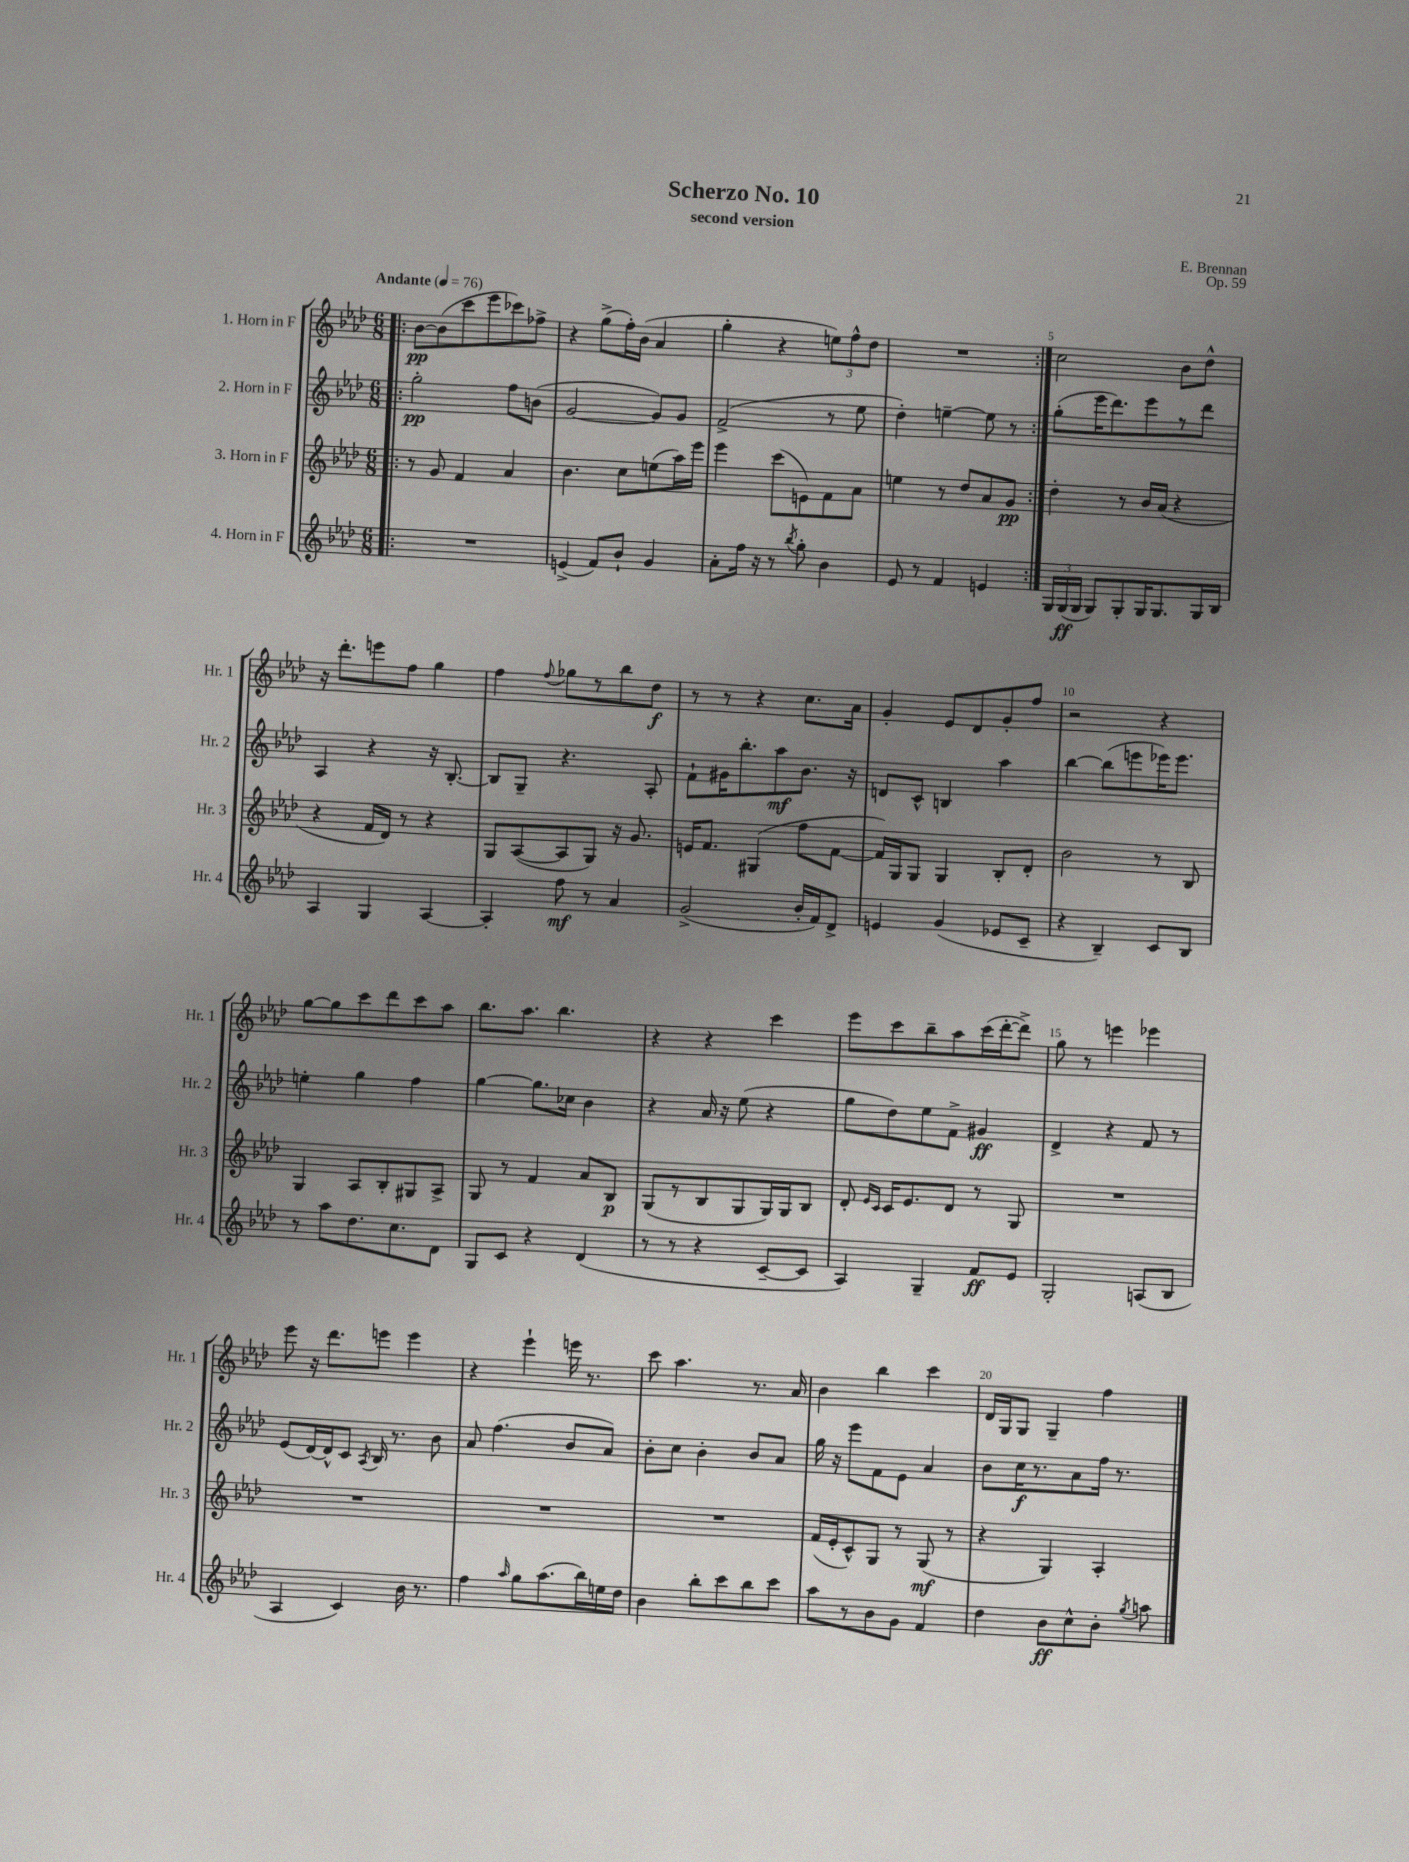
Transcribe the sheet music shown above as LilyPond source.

\header { title = "Scherzo No. 10" composer = "E. Brennan" subtitle = "second version" opus = "Op. 59" }
<<
\new StaffGroup <<
\new Staff = "s0" \with { instrumentName = "1. Horn in F" shortInstrumentName = "Hr. 1" } {
    \clef treble \key aes \major \numericTimeSignature \time 6/8 \tempo "Andante" 4 = 76
    \autoBeamOff \repeat volta 2 { \bar ".|:" bes'8[~\pp bes'8( c'''8 ees'''8 ces'''8) fes''8]-> |
    r4 g''8[->( f''16-.) bes'16]( aes'4 |
    g''4-. r4 \tuplet 3/2 { e''8[) f''8-^ des''8] } |
    R2. | }
    c''2 bes'8[ des''8]-^ |
    r16 des'''8.[-. e'''8 f''8] g''4 |
    f''4 \appoggiatura { f''8 } ges''8[ r8 bes''8 des''8]\f |
    r8 r8 r4 c''8.[ aes'16] |
    g'4-. ees'8[ des'8 g'8-. f''8] |
    r2 r4 |
    g''8[~ g''8 c'''8 des'''8 c'''8 aes''8] |
    bes''8.[ aes''8.] bes''4. |
    r4 r4 c'''4 |
    ees'''8[ c'''8 bes''8-- aes''8 c'''16( des'''16~-. des'''8]->) |
    g''8 r8 e'''4 ees'''4 |
    ees'''8 r16 des'''8.[ e'''8] e'''4 |
    r4 ees'''4-! e'''16 r8. |
    c'''8 aes''4. r8. aes'16 |
    bes'4 bes''4 c'''4 |
    des'16[ g16 g8] g4-- f''4 \bar "|." |
}
\new Staff = "s1" \with { instrumentName = "2. Horn in F" shortInstrumentName = "Hr. 2" } {
    \clef treble \key aes \major \numericTimeSignature \time 6/8
    \autoBeamOff \repeat volta 2 { \bar ".|:" g''2-.\pp f''8[ b'8]( |
    g'2~ g'8[) g'8] |
    f'2->( r8 ees''8 |
    des''4-.) e''4~-- e''8 r8 | }
    g''8[-.( ees'''16 des'''8.) ees'''8 r8 des'''8] |
    aes4 r4 r16 bes8.~-. |
    bes8[ g8]-- r4. aes8-. |
    f'8[-! gis'16 bes''8.-. aes''8\mf bes'8.] r16 |
    d'8[ c'8]-^ b4 aes''4 |
    bes''4~ bes''8[( e'''8 ees'''16) ees'''8.] |
    e''4-. g''4 f''4 |
    g''4~ g''8.[ ces''16] bes'4 |
    r4 aes'16 r16 ees''8( r4 |
    g''8[ des''8) ees''8 f'8]-> gis'4\ff |
    des'4-> r4 f'8 r8 |
    ees'8[( des'16~) des'16-^ c'8] \acciaccatura { aes8 } bes16 r8. bes'8 |
    aes'8 f''4.( bes'8[ aes'8]) |
    bes'8[-. c''8] bes'4-. bes'8[ aes'8] |
    g''16 r16 ees'''8[ f'8 ees'8] aes'4 |
    bes'8[ c''16\f r8. aes'8 f''16] r8. \bar "|." |
}
\new Staff = "s2" \with { instrumentName = "3. Horn in F" shortInstrumentName = "Hr. 3" } {
    \clef treble \key aes \major \numericTimeSignature \time 6/8
    \autoBeamOff \repeat volta 2 { \bar ".|:" r8 g'8 f'4 aes'4 |
    bes'4. c''8[ e''8( aes''16) ees'''16] |
    ees'''4 c'''8[( e'8) f'8 aes'8] |
    e''4 r8 des''8[ aes'8 g'8]\pp | }
    des''4-. r8 bes'16[ aes'16]( r4 |
    r4 f'16[ des'16]) r8 r4 |
    g8[ aes8~( aes8 g8]) r16 g'8. |
    e'16[ f'8.] gis4( f''8[ f'8]~ |
    f'16[) g16 g8] g4 bes8[-. des'8]-. |
    bes'2 r8 bes8 |
    g4 aes8[ bes8-. gis8 aes8]-> |
    g8 r8 f'4 aes'8[ bes8]\p |
    g8[( r8 bes8 g8 g16) g16 bes8] |
    des'8-. \grace { ees'16[ c'16] } c'16[ ees'8. des'8] r8 g8 |
    R2. |
    R2. |
    R2. |
    R2. |
    f'16[( ees'16-. c'8-^) g8] r8 g8\mf( r8 |
    r4 g4) aes4-. \bar "|." |
}
\new Staff = "s3" \with { instrumentName = "4. Horn in F" shortInstrumentName = "Hr. 4" } {
    \clef treble \key aes \major \numericTimeSignature \time 6/8
    \autoBeamOff \repeat volta 2 { \bar ".|:" R2. |
    e'4->( f'8[) bes'8]-! g'4 |
    aes'8[-. f''16] r16 r8 \acciaccatura { bes''8 } g''8-. bes'4 |
    ees'8 r8 f'4 e'4 | }
    \tuplet 3/2 { g16[ g16\ff( g16] } g8[) g8-. g16 g8. g16 bes16] |
    aes4 g4 aes4~ |
    aes4-. f''8\mf r8 aes'4 |
    g'2->( bes'16[-. f'16) des'8]-> |
    e'4 g'4( ees'8[ c'8]-- |
    r4 bes4--) c'8[ bes8] |
    r8 aes''8[ des''8. c''8. des'8] |
    g8[ c'8] r4 des'4( |
    r8 r8 r4 c'8[~-- c'8] |
    aes4) g4-- f'8[\ff ees'8] |
    g2-. a8[( bes8] |
    aes4 c'4) bes'16 r8. |
    f''4 \grace { aes''16 } g''8[ aes''8.( bes''16) e''16 des''16] |
    bes'4 bes''8[-. c'''8 bes''8 c'''8] |
    aes''8[ r8 bes'8 g'8] f'4 |
    des''4 bes'8[\ff c''8-^ bes'8]-. \acciaccatura { g''8 } a''8 \bar "|." |
}
>>
>>
\layout { \context { \Score \override BarNumber.break-visibility = ##(#f #t #t) barNumberVisibility = #(every-nth-bar-number-visible 5) } }
